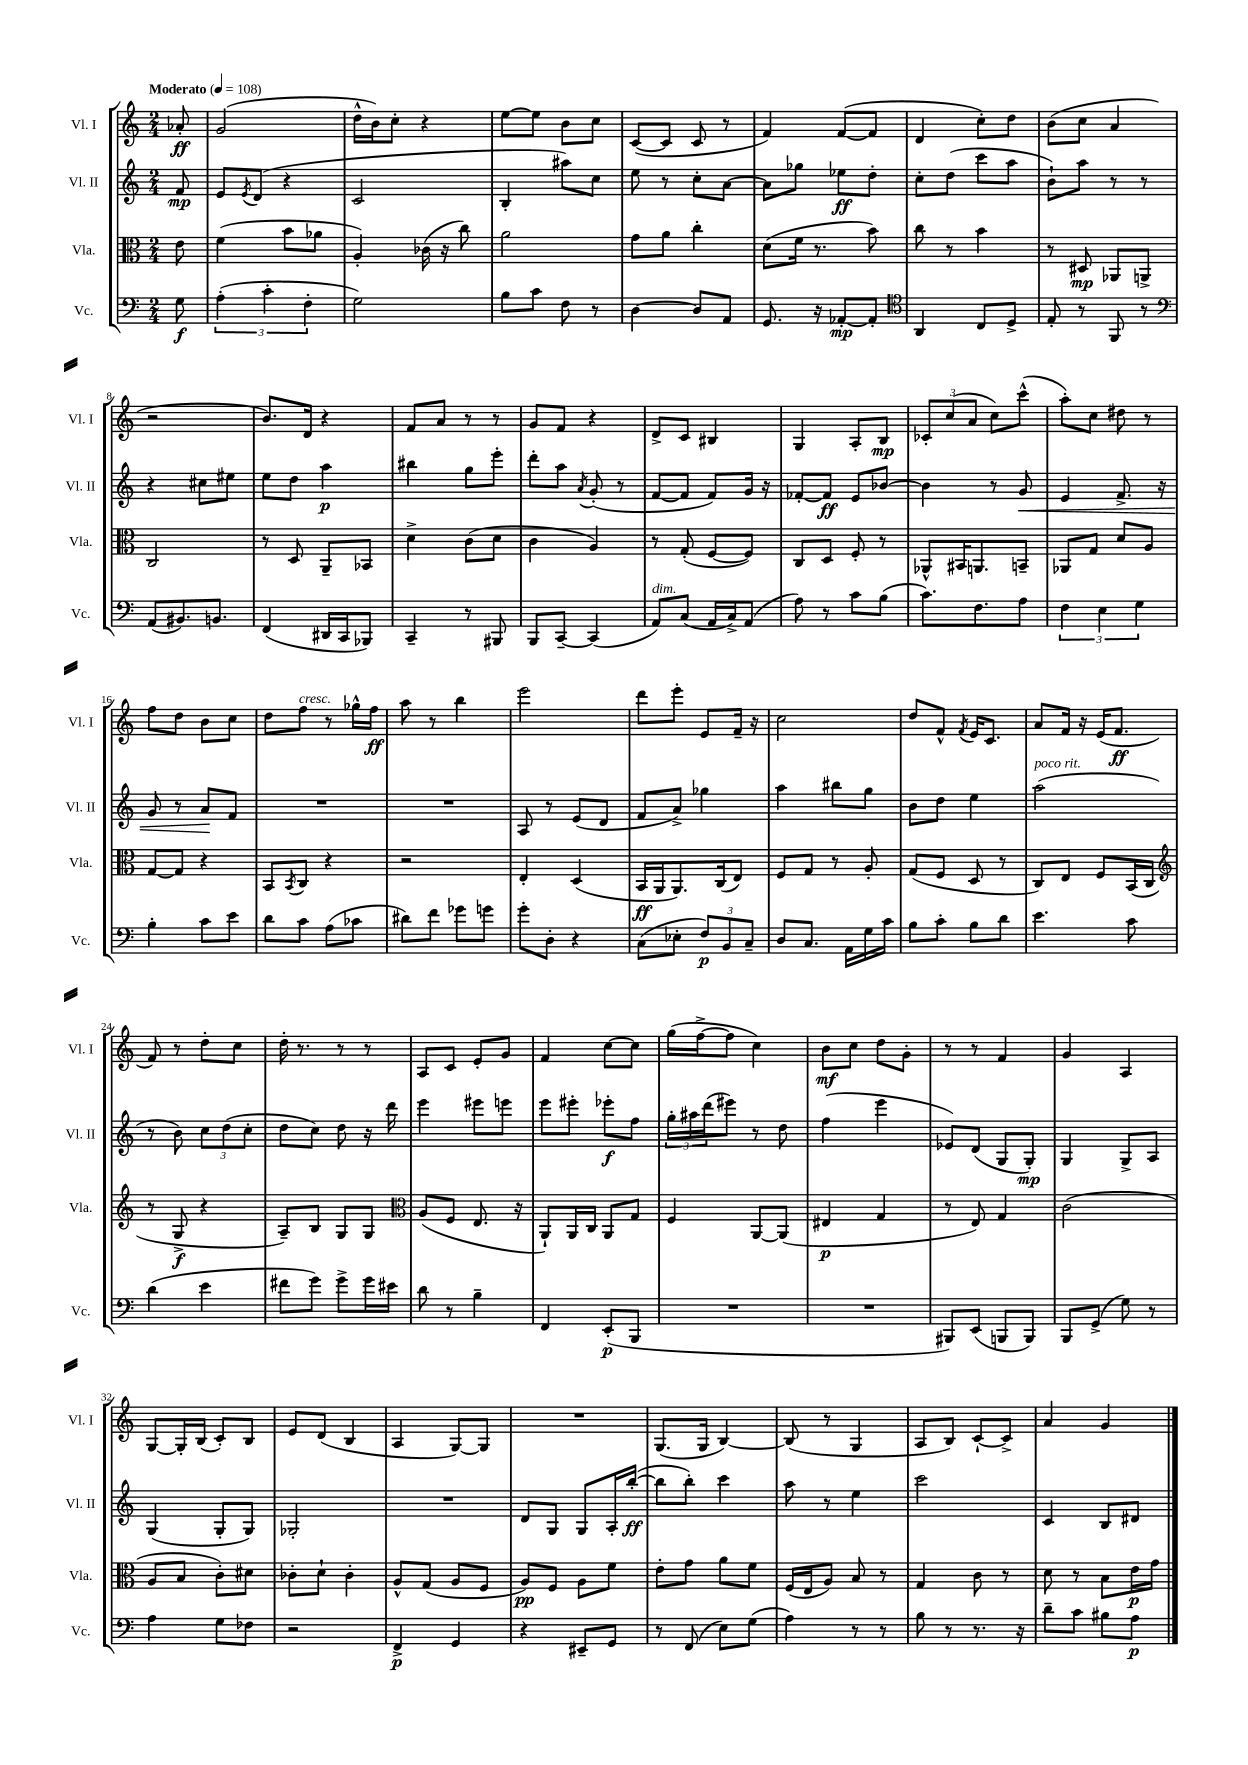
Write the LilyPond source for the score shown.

<<
\new StaffGroup <<
\new Staff = "s0" \with { instrumentName = "Vl. I" shortInstrumentName = "Vl. I" } {
    \clef treble \key c \major \numericTimeSignature \time 2/4 \partial 8 \tempo "Moderato" 4 = 108
    aes'8-.\ff |
    g'2( |
    d''16-^ b'16) c''8-. r4 |
    e''8~ e''8 b'8 c''8 |
    c'8~( c'8 c'8 r8 |
    f'4) f'8~( f'8 |
    d'4 c''8-.) d''8 |
    b'8( c''8 a'4 |
    r2 |
    b'8.) d'16 r4 |
    f'8 a'8 r8 r8 |
    g'8 f'8 r4 |
    d'8-> c'8 bis4 |
    g4 a8-. b8\mp |
    \tuplet 3/2 { ces'8-. c''8( a'8 } c''8) c'''8-^( |
    a''8-.) c''8 dis''8 r8 |
    f''8 d''8 b'8 c''8 |
    d''8 f''8^\markup { \italic "cresc." } r8 ges''16-^ f''16\ff |
    a''8 r8 b''4 |
    e'''2 |
    d'''8 e'''8-. e'8 f'16-- r16 |
    c''2 |
    d''8 f'8-^ \acciaccatura { f'8 } e'16 c'8. |
    a'8 f'16 r16 e'16( f'8.\ff |
    f'8) r8 d''8-. c''8 |
    d''16-. r8. r8 r8 |
    a8 c'8 e'8-. g'8 |
    f'4 c''8~ c''8 |
    g''16( f''16~-> f''8 c''4) |
    b'8\mf c''8 d''8 g'8-. |
    r8 r8 f'4 |
    g'4 a4 |
    g8~ g16-. b16( c'8-.) b8 |
    e'8 d'8( b4 |
    a4 g8~) g8 |
    R2 |
    g8.( g16 b4~) |
    b8( r8 g4 |
    a8 b8) c'8~-! c'8-> |
    a'4 g'4 \bar "|." |
}
\new Staff = "s1" \with { instrumentName = "Vl. II" shortInstrumentName = "Vl. II" } {
    \clef treble \key c \major \numericTimeSignature \time 2/4 \partial 8
    f'8\mp |
    e'8 \acciaccatura { e'8 } d'8( r4 |
    c'2 |
    b4-. ais''8) c''8 |
    e''8 r8 c''8-. a'8~ |
    a'8 ges''8 ees''8\ff d''8-. |
    c''8-. d''8( c'''8 a''8 |
    b'8-!) a''8 r8 r8 |
    r4 cis''8 eis''8 |
    e''8 d''8 a''4\p |
    bis''4 g''8 e'''8-. |
    d'''8-. a''8 \acciaccatura { a'8 } g'8-.( r8 |
    f'8~ f'8 f'8) g'16 r16 |
    fes'8~-. fes'8\ff e'8 bes'8~ |
    bes'4 r8 g'8\< |
    e'4 f'8.-> r16 |
    g'8 r8 a'8\! f'8 |
    R2 |
    R2 |
    a8 r8 e'8( d'8 |
    f'8 a'8->) ges''4 |
    a''4 bis''8 g''8 |
    b'8 d''8 e''4 |
    a''2^\markup { \italic "poco rit." }( |
    r8 b'8) \tuplet 3/2 { c''8 d''8( c''8-. } |
    d''8 c''8) d''8 r16 d'''16 |
    e'''4 eis'''8 e'''8 |
    e'''8 eis'''8-. ees'''8-.\f f''8 |
    \tuplet 3/2 { g''16-. ais''16 d'''16( } eis'''8) r8 d''8 |
    f''4( e'''4 |
    ees'8) d'8( g8 g8-.\mp) |
    g4 g8-> a8 |
    g4( g8-. g8) |
    ges2-. |
    R2 |
    d'8 g8 g8 a16-. b''16~-.\ff( |
    b''8 b''8-.) c'''4 |
    a''8 r8 e''4 |
    c'''2 |
    c'4 b8 dis'8 \bar "|." |
}
\new Staff = "s2" \with { instrumentName = "Vla." shortInstrumentName = "Vla." } {
    \clef alto \key c \major \numericTimeSignature \time 2/4 \partial 8
    e'8 |
    f'4( b'8 aes'8 |
    a4-.) ces'16( r16 c''8) |
    a'2 |
    g'8 a'8 c''4-. |
    d'8( f'16 r8. b'8) |
    c''8 r8 b'4 |
    r8 dis8\mp aes,8 a,8-> |
    c2 |
    r8 d8 a,8-- bes,8 |
    d'4-> c'8( d'8 |
    c'4 a4) |
    r8 g8-.( f8~ f8) |
    c8 d8 f8-. r8 |
    aes,8-^ bis,16 a,8. b,8-- |
    aes,8 g8 d'8 a8 |
    g8~ g8 r4 |
    b,8 \acciaccatura { b,8 } c8 r4 |
    r2 |
    e4-. d4( |
    b,16\ff a,16 a,8.) c16( e8) |
    f8 g8 r8 a8-. |
    g8( f8 d8 r8 |
    c8) e8 f8 b,16( c16 |
    \clef treble r8 g8->\f r4 |
    a8--) b8 g8 g8 |
    \clef alto a8( f8 e8. r16 |
    a,8-!) a,16 c16 a,8 g8 |
    f4 a,8~ a,8( |
    eis4\p g4 |
    r8 e8) g4 |
    c'2( |
    a8 b8 c'8-.) dis'8 |
    ces'8-. d'8-! ces'4-. |
    a8-^ g8( a8 f8 |
    a8\pp) f8 a8 f'8 |
    e'8-. g'8 a'8 f'8 |
    f16( e16 a8) b8 r8 |
    g4 c'8 r8 |
    d'8 r8 b8 e'16\p g'16 \bar "|." |
}
\new Staff = "s3" \with { instrumentName = "Vc." shortInstrumentName = "Vc." } {
    \clef bass \key c \major \numericTimeSignature \time 2/4 \partial 8
    g8\f |
    \tuplet 3/2 { a4-.( c'4-. f4-. } |
    g2) |
    b8 c'8 f8 r8 |
    d4~ d8 a,8 |
    g,8. r16 aes,8~-.\mp aes,8-. |
    \clef tenor a,4 c8 d8-> |
    e8-. r8 f,8 r8 |
    \clef bass a,8( bis,8.) b,8. |
    f,4( dis,16 c,16 bes,,8) |
    c,4-- r8 bis,,8 |
    b,,8 c,8~-- c,4( |
    a,8^\markup { \italic "dim." }) c8( a,16 c16->) a,8( |
    a8) r8 c'8 b8( |
    c'8.) f8. a8 |
    \tuplet 3/2 { f4 e4 g4 } |
    b4-. c'8 e'8 |
    d'8 c'8 a8( ces'8 |
    dis'8) f'8 ges'8 g'8 |
    g'8-. d8-. r4 |
    c8( ees8-. \tuplet 3/2 { f8\p) b,8 c8-- } |
    d8 c8. a,16 g16 c'16 |
    b8 c'8-. b8 d'8 |
    e'4. c'8 |
    d'4( e'4 |
    fis'8 g'8) g'8-> g'16 eis'16 |
    d'8 r8 b4-- |
    f,4 e,8-.\p( b,,8 |
    R2 |
    R2 |
    bis,,8) e,8( b,,8 b,,8) |
    b,,8 g,8->( g8) r8 |
    a4 g8 fes8 |
    r2 |
    f,4->\p g,4 |
    r4 eis,8-- g,8 |
    r8 f,8( e8) g8( |
    a4) r8 r8 |
    b8 r8 r8. r16 |
    d'8-- c'8 bis8 a8\p \bar "|." |
}
>>
>>
